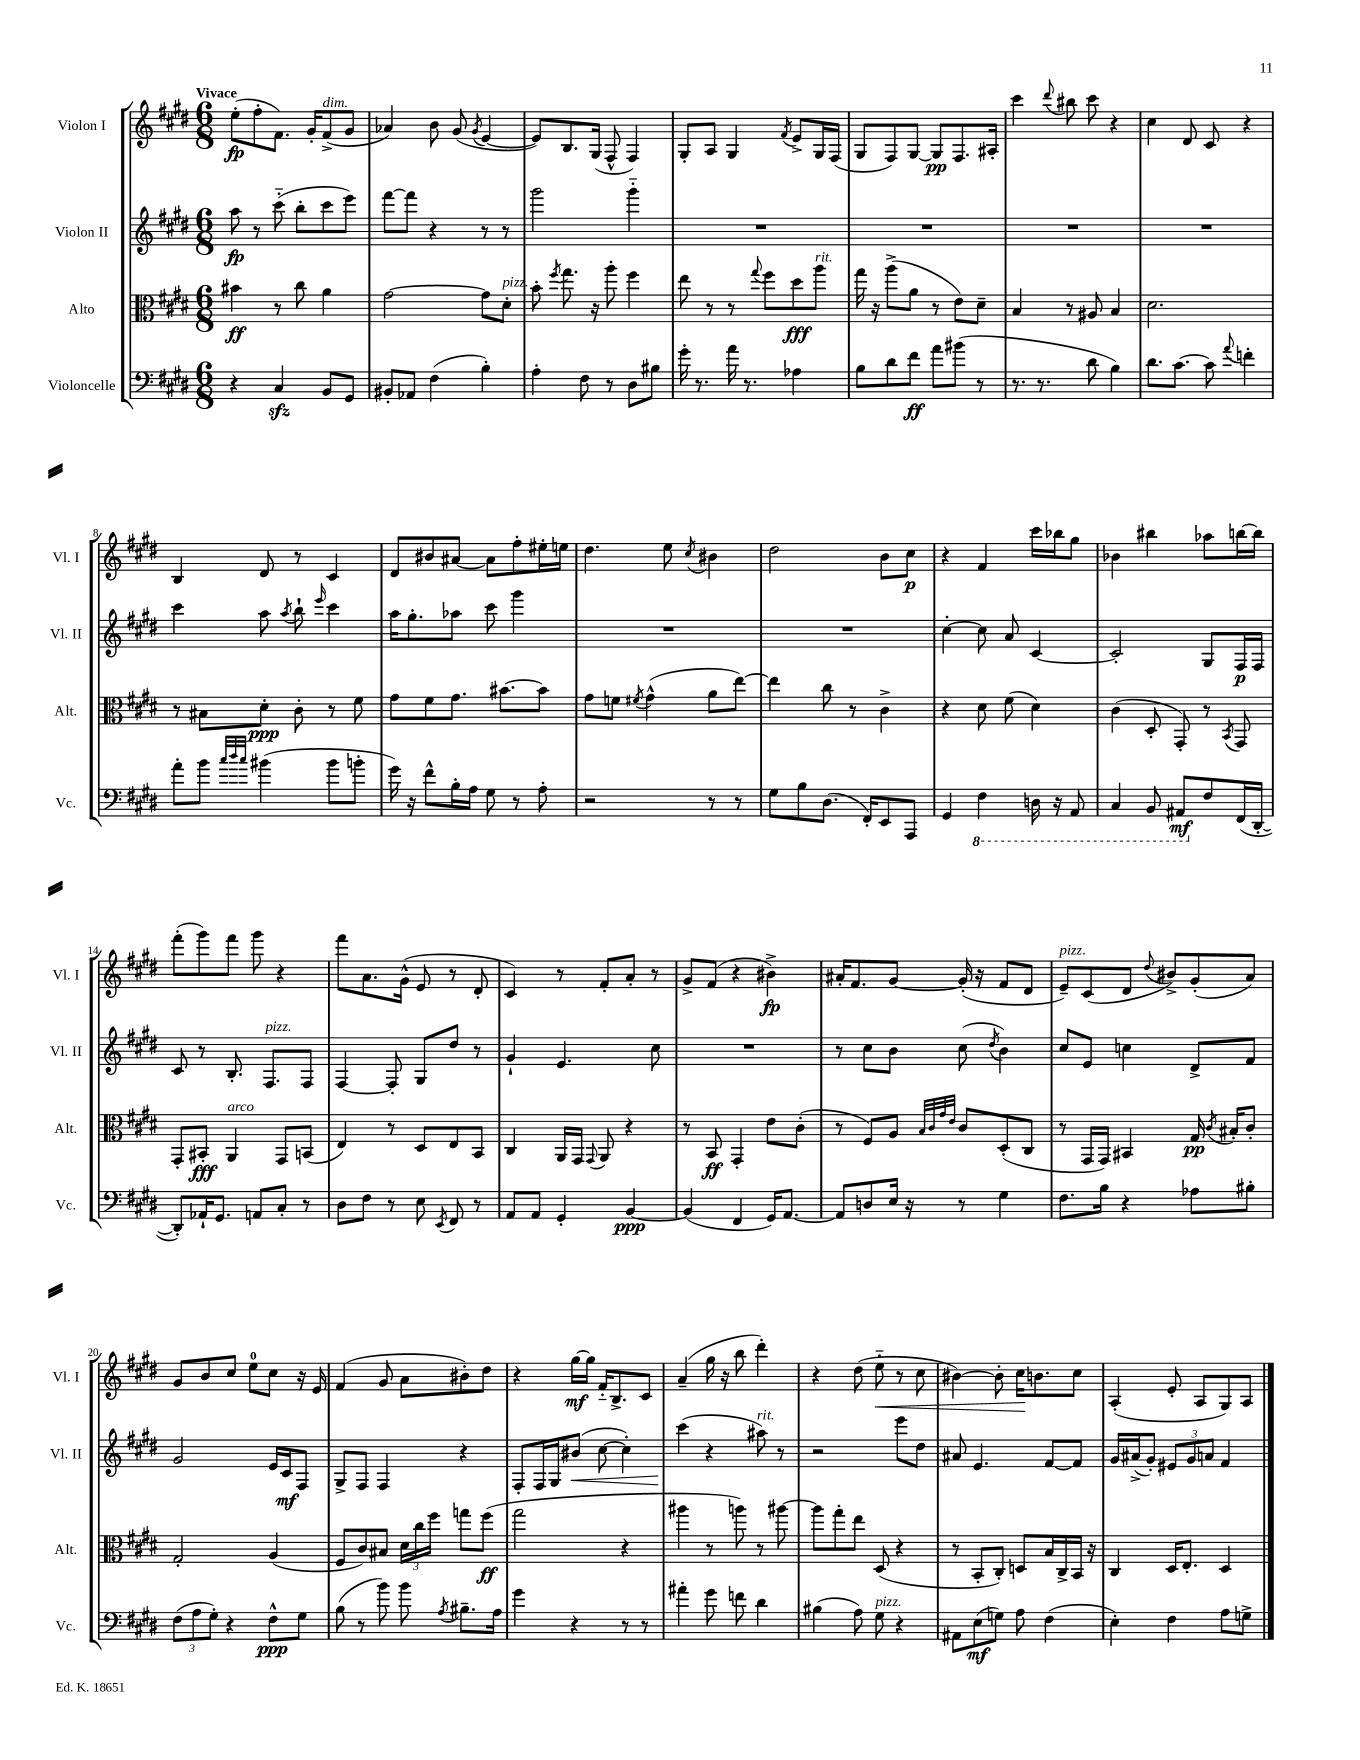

**kern	**dynam	**kern	**dynam	**kern	**dynam	**kern	**dynam
*part4	*part4	*part3	*part3	*part2	*part2	*part1	*part1
*staff4	*staff4	*staff3	*staff3	*staff2	*staff2	*staff1	*staff1
*I"Violoncelle	*	*I"Alto	*	*I"Violon II	*	*I"Violon I	*
*I'Vc.	*	*I'Alt.	*	*I'Vl. II	*	*I'Vl. I	*
*clefF4	*	*clefC3	*	*clefG2	*	*clefG2	*
*k[f#c#g#d#]	*	*k[f#c#g#d#]	*	*k[f#c#g#d#]	*	*k[f#c#g#d#]	*
*M6/8	*	*M6/8	*	*M6/8	*	*M6/8	*
=1	=1	=1	=1	=1	=1	=1	=1
!	!	!	!	!	!	!LO:TX:a:B:t=Vivace	!
4r	.	4b#X\	ff	8aa\	fp	(8ee'\L	fp
.	.	.	.	8r	.	8ff#'\	.
4C#zz/	.	8r	.	(8ccc#\	.	8.f#\J)	.
.	.	8cc#\	.	8bb'\L	.	.	.
.	.	.	.	.	.	16g#'/KL	.
!	!	!	!	!	!	!LO:TX:a:i:t=dim.	!
8BB/L	.	4a\	.	8ccc#\	.	(8f#^/	.
8GG#/J	.	.	.	8eee\J)	.	8g#/J	.
=2	=2	=2	=2	=2	=2	=2	=2
8BB#X'/L	.	[2g#\	.	[8fff#\L	.	4a-X/)	.
8AA-X/J	.	.	.	8fff#\J]	.	.	.
(4F#\	.	.	.	4r	.	8b\	.
.	.	.	.	.	.	(8g#/	.
.	.	.	.	.	.	8qg#/	.
4B'\)	.	8g#\L]	.	8r	.	[4e/	.
!	!	!LO:TX:a:i:t=pizz.	!	!	!	!	!
.	.	8d#'\J	.	8r	.	.	.
=3	=3	=3	=3	=3	=3	=3	=3
4A'\	.	8b'\	.	2ggg#\	.	8e/L])	.
.	.	8qff#/	.	.	.	.	.
.	.	8.gg#\	.	.	.	8.B/	.
8F#\	.	.	.	.	.	.	.
.	.	16r	.	.	.	(16G#/Jk	.
8r	.	8aa'\	.	.	.	8F#^^/	.
8D#\L	.	4ff#\	.	4ggg#\	.	4F#/)	.
8B#X\J	.	.	.	.	.	.	.
=4	=4	=4	=4	=4	=4	=4	=4
16g#'\	.	8ee\	.	2.r	.	8G#'/L	.
8.r	.	.	.	.	.	.	.
.	.	8r	.	.	.	8A/J	.
16a\	.	8r	.	.	.	4G#/	.
8.r	.	.	.	.	.	.	.
.	.	8qqgg#/	.	.	.	.	.
.	.	8ff#\L	.	.	.	.	.
.	.	.	.	.	.	8qf#/	.
4A-X\	.	8dd#\	fff	.	.	8e^/L	.
!	!	!LO:TX:a:i:t=rit.	!	!	!	!	!
.	.	8aa\J	.	.	.	16G#/L	.
.	.	.	.	.	.	(16F#/JJ	.
=5	=5	=5	=5	=5	=5	=5	=5
8B\L	.	16gg#\	.	2.r	.	8G#/L	.
.	.	16r	.	.	.	.	.
8d#\	.	(8aa^\L	.	.	.	8F#/)	.
8f#\J	ff	8a\J	.	.	.	[8G#/J	.
8a\L	.	8r	.	.	.	8G#/L]	pp
(8b#X\J	.	8e\L)	.	.	.	8.F#/	.
8r	.	8d#~\J	.	.	.	.	.
.	.	.	.	.	.	16A#X'/Jk	.
=6	=6	=6	=6	=6	=6	=6	=6
8.r	.	4B/	.	2.r	.	4ccc#\	.
8.r	.	.	.	.	.	.	.
.	.	.	.	.	.	8qqddd#/	.
.	.	8r	.	.	.	8bb#X\	.
8d#\	.	8A#X/	.	.	.	8ccc#\	.
4B\)	.	4B/	.	.	.	4r	.
=7	=7	=7	=7	=7	=7	=7	=7
8.d#\L	.	2.d#\	.	2.r	.	4cc#\	.
[8.c#\J	.	.	.	.	.	.	.
.	.	.	.	.	.	8d#/	.
8c#\]	.	.	.	.	.	8c#/	.
8qqa/	.	.	.	.	.	.	.
4fn'\	.	.	.	.	.	4r	.
!!LO:LB:g=z
=8	=8	=8	=8	=8	=8	=8	=8
8a'\L	.	8r	.	4ccc#\	.	4B/	.
8b\J	.	8B#X\L	.	.	.	.	.
32qqcc#/LLL	.	.	.	.	.	.	.
32qqdd#/	.	.	.	.	.	.	.
32qqcc#/JJJ	.	.	.	.	.	.	.
(4b#X\	.	8d#'\J	ppp	8aa\	.	8d#/	.
.	.	.	.	8qaa/	.	.	.
.	.	8c#'\	.	8bb`\	.	8r	.
.	.	.	.	16qqeee/	.	.	.
8b#\L	.	8r	.	4ccc#\	.	4c#/	.
8bn'\J	.	8f#\	.	.	.	.	.
=9	=9	=9	=9	=9	=9	=9	=9
16g#\)	.	8g#\L	.	16aa\KL	.	8d#/L	.
16r	.	.	.	8.gg#'\	.	.	.
8f#^^\L	.	8f#\	.	.	.	8b#X/	.
16B'\L	.	8.g#\J	.	8aa-X\J	.	[8a#X/J	.
16A\JJ	.	.	.	.	.	.	.
8G#\	.	.	.	8ccc#\	.	8a#\L]	.
.	.	[8.b#X\L	.	.	.	.	.
8r	.	.	.	4ggg#\	.	8ff#'\	.
8A'\	.	8b#\J]	.	.	.	16ee#X'\L	.
.	.	.	.	.	.	16een\JJ	.
=10	=10	=10	=10	=10	=10	=10	=10
2r	.	8g#\L	.	2.r	.	4.dd#\	.
.	.	8fn\J	.	.	.	.	.
.	.	8qf#X/	.	.	.	.	.
.	.	(4g#^^\	.	.	.	.	.
.	.	.	.	.	.	8ee\	.
.	.	.	.	.	.	8qcc#/	.
8r	.	8a\L	.	.	.	4b#X\	.
8r	.	[8ee\J)	.	.	.	.	.
=11	=11	=11	=11	=11	=11	=11	=11
8G#\L	.	4ee\]	.	2.r	.	2dd#\	.
8B\	.	.	.	.	.	.	.
(8.D#\J	.	8cc#\	.	.	.	.	.
.	.	8r	.	.	.	.	.
16FF#'/KL)	.	.	.	.	.	.	.
8EE/	.	4c#^\	.	.	.	8b\L	.
8AAA/J	.	.	.	.	.	8cc#\J	p
=12	=12	=12	=12	=12	=12	=12	=12
4GG#/	.	4r	.	[4cc#'\	.	4r	.
*8ba	*	*	*	*	*	*	*
4FF#\	.	8d#\	.	8cc#\]	.	4f#/	.
.	.	(8f#\	.	8a/	.	.	.
16DDn\	.	4d#\)	.	[4c#/	.	16ccc#\LL	.
16r	.	.	.	.	.	16bb-X\J	.
8AAA/	.	.	.	.	.	8gg#\J	.
=13	=13	=13	=13	=13	=13	=13	=13
4CC#/	.	(4c#\	.	2c#'/]	.	4b-X\	.
8BBB/	.	8D#'/	.	.	.	4bb#X\	.
8AAA#X/L	mf	8GG#'/)	.	.	.	.	.
*X8ba	*	*	*	*	*	*	*
8F#/	.	8r	.	8G#/L	.	8aa-X\L	.
.	.	8qBB/	.	.	.	.	.
(16FF#/L	.	8GG#/	.	16F#/L	p	[16bbn\L	.
[16DD#'/JJ	.	.	.	16F#/JJ	.	16bb\JJ]	.
!!LO:LB:g=z
=14	=14	=14	=14	=14	=14	=14	=14
8DD#'/L])	.	8GG#'/L	.	8c#/	.	(8fff#'\L	.
16AA-X`/K	.	8BB#X'/J	fff	8r	.	8ggg#\)	.
8.GG#/J	.	.	.	.	.	.	.
!	!	!LO:TX:a:i:t=arco	!	!	!	!	!
.	.	4AA/	.	8.B'/	.	8fff#\J	.
8AAn/L	.	.	.	.	.	8ggg#\	.
!	!	!	!	!LO:TX:a:i:t=pizz.	!	!	!
.	.	.	.	8.F#/L	.	.	.
8C#'/J	.	8GG#/L	.	.	.	4r	.
8r	.	(8BBn/J	.	8F#/J	.	.	.
=15	=15	=15	=15	=15	=15	=15	=15
8D#\L	.	4E/)	.	[4F#/	.	8fff#\L	.
8F#\J	.	.	.	.	.	8.a\	.
8r	.	8r	.	8F#'/]	.	.	.
.	.	.	.	.	.	(16g#^^\Jk	.
8E\	.	8D#/L	.	8G#/L	.	8e/	.
8qEE/	.	.	.	.	.	.	.
8FF#/	.	8E/	.	8dd#/J	.	8r	.
8r	.	8BB/J	.	8r	.	8d#'/	.
=16	=16	=16	=16	=16	=16	=16	=16
8AA/L	.	4C#/	.	4g#`/	.	4c#/)	.
8AA/J	.	.	.	.	.	.	.
4GG#'/	.	16AA/LL	.	4.e/	.	8r	.
.	.	16GG#/JJ	.	.	.	.	.
.	.	8qqGG#/	.	.	.	.	.
.	.	8AA/	.	.	.	8f#'/L	.
[4BB/	ppp	4r	.	.	.	8a'/J	.
.	.	.	.	8cc#\	.	8r	.
=17	=17	=17	=17	=17	=17	=17	=17
(4BB/]	.	8r	.	2.r	.	8g#^/L	.
.	.	8BB/	ff	.	.	(8f#/J	.
4FF#/	.	4GG#'/	.	.	.	4r	.
16GG#/KL)	.	8e\L	.	.	.	4b#X^\)	fp
[8.AA/J	.	.	.	.	.	.	.
.	.	(8c#'\J	.	.	.	.	.
=18	=18	=18	=18	=18	=18	=18	=18
8AA/L]	.	8r	.	8r	.	16a#X'/KL	.
.	.	.	.	.	.	8.f#/	.
8Dn/	.	8F#/L)	.	8cc#\L	.	.	.
16E/Jk	.	8A/J	.	8b\J	.	[8g#/J	.
16r	.	.	.	.	.	.	.
.	.	32qqB/LLL	.	.	.	.	.
.	.	32qqc#/	.	.	.	.	.
.	.	32qqg#/	.	.	.	.	.
.	.	32qqe/JJJ	.	.	.	.	.
8r	.	8c#/L	.	(8cc#\	.	(16g#'/]	.
.	.	.	.	.	.	16r	.
.	.	.	.	8qdd#/	.	.	.
4G#\	.	(8D#'/	.	4b\)	.	8f#/L	.
.	.	8C#/J	.	.	.	8d#/J	.
=19	=19	=19	=19	=19	=19	=19	=19
!	!	!	!	!	!	!LO:TX:a:i:t=pizz.	!
8.F#\L	.	8r	.	8cc#/L	.	8e~/L)	.
.	.	16GG#/LL	.	8e/J	.	(8c#/	.
16B\Jk	.	16GG#/JJ)	.	.	.	.	.
4r	.	4BB#X/	.	4ccn\	.	8d#/J	.
.	.	.	.	.	.	8qqdd#/	.
.	.	.	.	.	.	8b#X^/L)	.
8A-X\L	.	16G#/	pp	8d#^/L	.	(8g#'/	.
.	.	8qc#/	.	.	.	.	.
.	.	16B#X'/KL	.	.	.	.	.
8B#X'\J	.	8c#'/J	.	8f#/J	.	8a/J)	.
!!LO:LB:g=z
=20	=20	=20	=20	=20	=20	=20	=20
(12F#\L	.	2G#'/	.	2g#/	.	8g#/L	.
12A\	.	.	.	.	.	.	.
.	.	.	.	.	.	8b/	.
12G#'\J)	.	.	.	.	.	.	.
4r	.	.	.	.	.	8cc#/J	.
.	.	.	.	.	.	8ee\L	.
8F#^^\L	ppp	(4A/	.	16e/LL	.	8cc#\J	.
.	.	.	.	16c#/J	mf	.	.
8G#\J	.	.	.	8F#/J	.	16r	.
.	.	.	.	.	.	16e/	.
=21	=21	=21	=21	=21	=21	=21	=21
(8B\	.	8F#/L	.	8G#^/L	.	(4f#/	.
8r	.	8c#/)	.	8F#/J	.	.	.
8b\)	.	8B#X/J	.	4F#/	.	8g#/	.
8b\	.	24d#\LL	.	.	.	8a\L	.
.	.	24cc#\	.	.	.	.	.
.	.	24ff#\JJ	.	.	.	.	.
8qA/	.	.	.	.	.	.	.
8.B#X~\L	.	8ggn\L	.	4r	.	8b#X'\)	.
.	.	(8ff#\J	ff	.	.	8dd#\J	.
16A\Jk	.	.	.	.	.	.	.
=22	=22	=22	=22	=22	=22	=22	=22
4g#\	.	2gg#\	.	8F#'/L	.	4r	.
.	.	.	.	16F#/L	.	.	.
.	.	.	.	16G#/J	.	.	.
!	!	!	!	!	!LO:HP:b	!	!
4r	.	.	.	(8b#X/J	<	[16gg#\LL	mf
.	.	.	.	.	.	16gg#\JJ]	.
.	.	.	.	[8cc#\	.	16f#/KL	.
.	.	.	.	.	.	8.B^/	.
8r	.	4r	.	4cc#'\])	.	.	.
8r	.	.	.	.	.	8c#/J	.
=23	=23	=23	=23	=23	=23	=23	=23
4a#X'\	.	4aa#X\	.	(4ccc#\	.	(4a~/	.
8g#\	.	8r	.	4r	[	16gg#\	.
.	.	.	.	.	.	16r	.
8fn\	.	8aan\)	.	.	.	8bb\	.
!	!	!	!	!LO:TX:a:i:t=rit.	!	!	!
4d#\	.	8r	.	8aa#X\)	.	4ddd#'\)	.
.	.	[8aa#X\	.	8r	.	.	.
=24	=24	=24	=24	=24	=24	=24	=24
(4B#X\	.	8aa#\L]	.	2r	.	4r	.
.	.	8gg#'\	.	.	.	.	.
8A\)	.	8ee\J	.	.	.	(8dd#\	.
!LO:TX:a:i:t=pizz.	!	!	!	!	!	!	!
!	!	!	!	!	!	!	!LO:HP:b
8G#\	.	(8D#/	.	.	.	8ee\	<
4r	.	4r	.	8eee\L	.	8r	.
.	.	.	.	8dd#\J	.	8cc#\	.
=25	=25	=25	=25	=25	=25	=25	=25
8AA#X\L	.	8r	.	8a#X/	.	[4b#X\)	.
(8E\	mf	8BB'/L	.	4.e/	.	.	.
8Gn\J)	.	8C#'/J)	.	.	.	8b#'\]	.
8A\	.	8Dn/L	.	.	.	16cc#\KL	.
.	.	.	.	.	.	8.bn\	[
(4F#\	.	16B/L	.	[8f#/L	.	.	.
.	.	16C#^/	.	.	.	.	.
.	.	16BB/JJ	.	8f#/J]	.	8cc#\J	.
.	.	16r	.	.	.	.	.
=26	=26	=26	=26	=26	=26	=26	=26
4E'\)	.	4C#/	.	16g#/LL	.	(4A'/	.
.	.	.	.	(16a#X^/J	.	.	.
.	.	.	.	8g#'/J)	.	.	.
4F#\	.	16D#/KL	.	12e#X/L	.	8e'/	.
.	.	8.E'/J	.	.	.	.	.
.	.	.	.	12g#/	.	.	.
.	.	.	.	.	.	8A/L	.
.	.	.	.	12an/J	.	.	.
8A\L	.	4D#/	.	4f#/	.	8G#/)	.
8Gn^\J	.	.	.	.	.	8A/J	.
==	==	==	==	==	==	==	==
*-	*-	*-	*-	*-	*-	*-	*-
